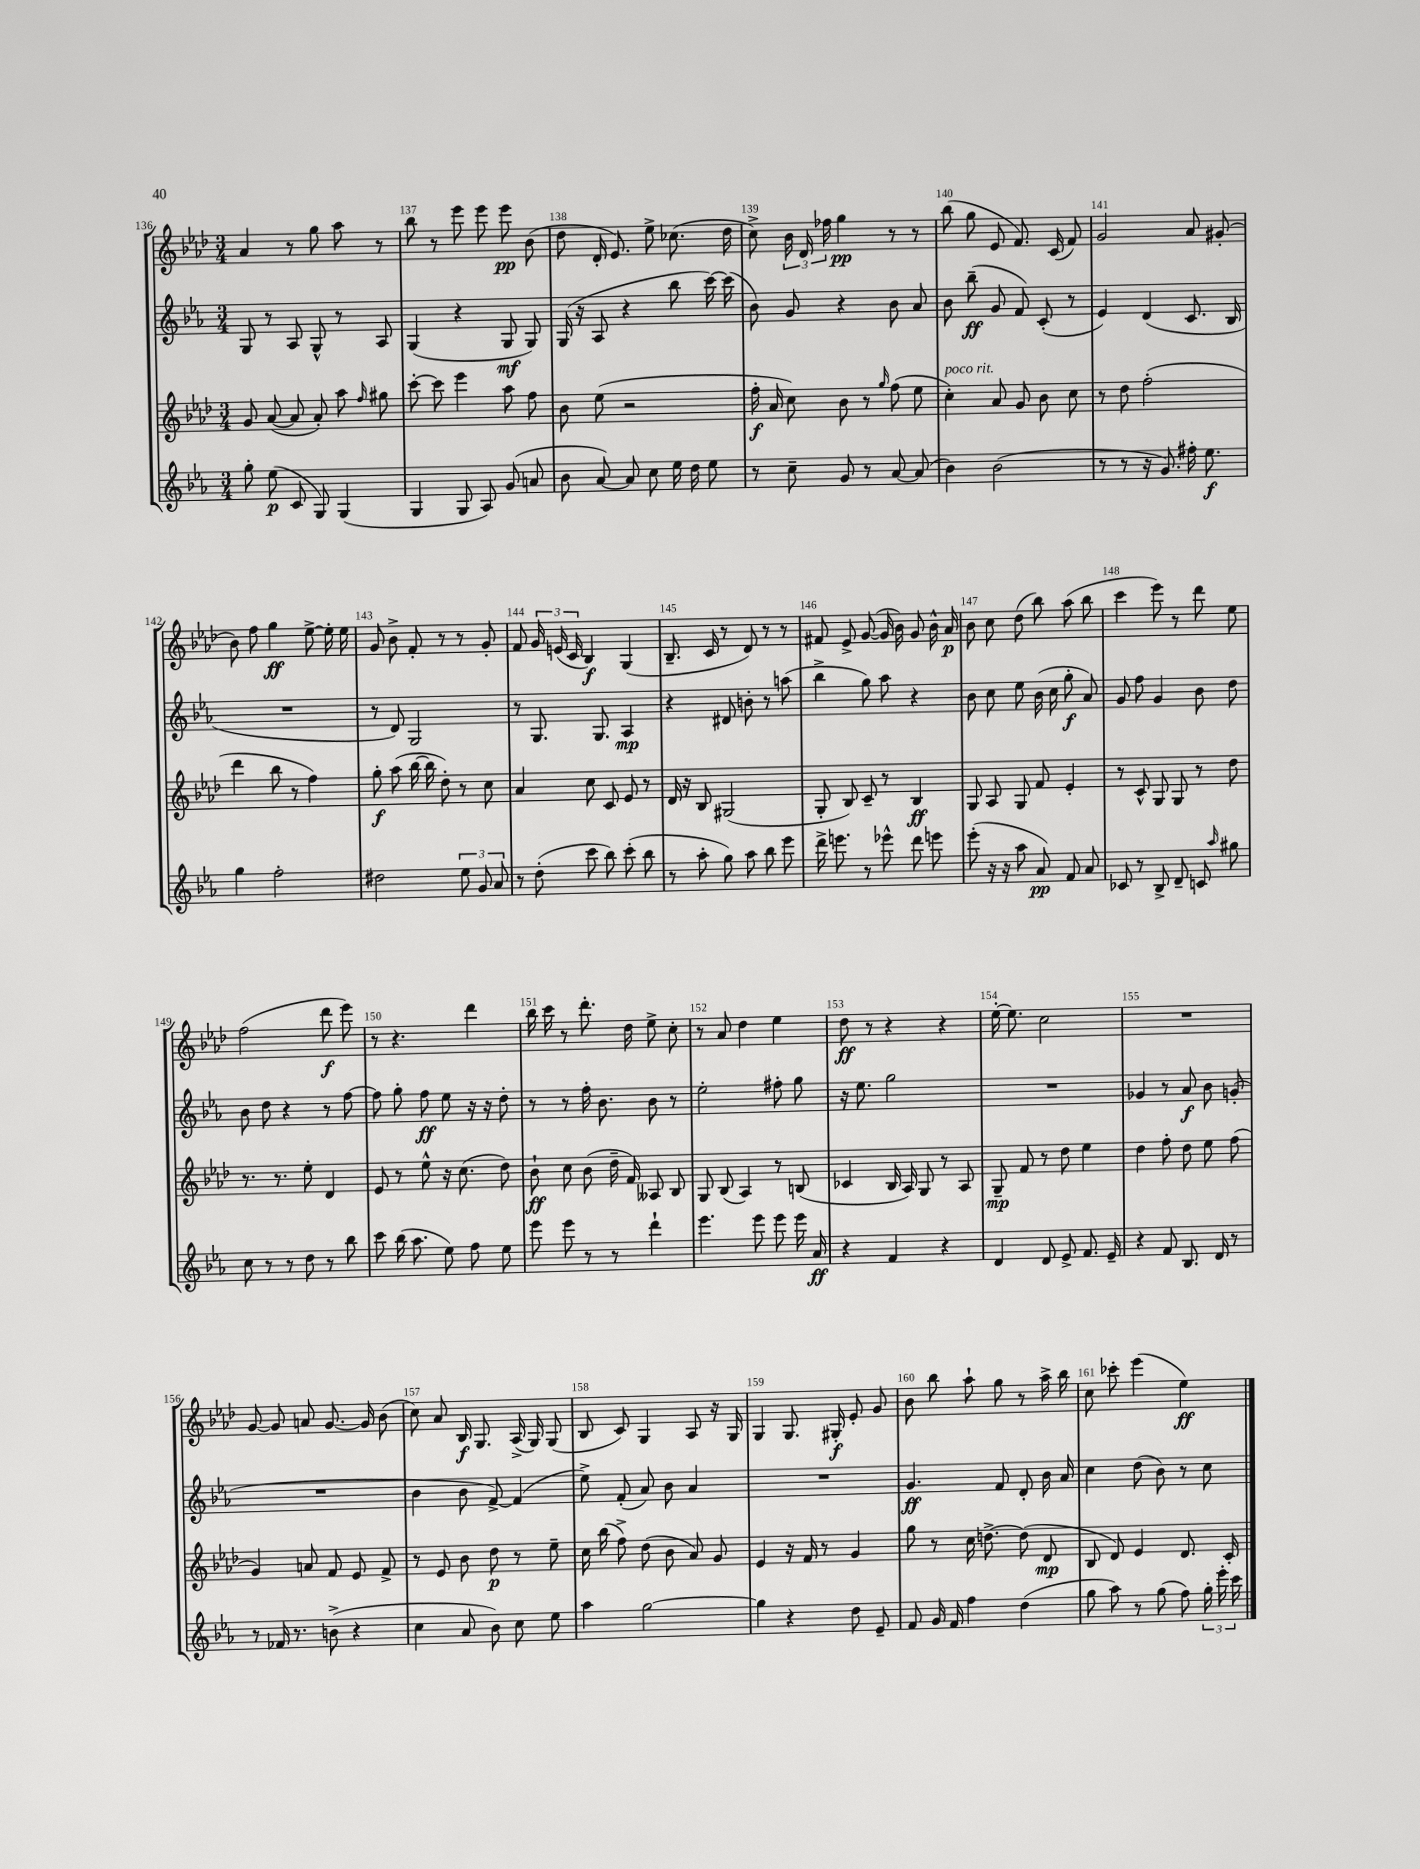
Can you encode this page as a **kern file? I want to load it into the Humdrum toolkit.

**kern	**dynam	**kern	**dynam	**kern	**dynam	**kern	**dynam
*part4	*part4	*part3	*part3	*part2	*part2	*part1	*part1
*staff4	*staff4	*staff3	*staff3	*staff2	*staff2	*staff1	*staff1
*clefG2	*	*clefG2	*	*clefG2	*	*clefG2	*
*k[b-e-a-]	*	*k[b-e-a-d-]	*	*k[b-e-a-]	*	*k[b-e-a-d-]	*
*M3/4	*	*M3/4	*	*M3/4	*	*M3/4	*
=136	=136	=136	=136	=136	=136	=136	=136
8gg'\	.	8g/	.	8G/	.	4a-/	.
(8ee-\	p	([8a-/	.	8r	.	.	.
8c/	.	8a-/]	.	8A-/	.	8r	.
8G/)	.	8a-'/)	.	8G^^/	.	8gg\	.
(4G/	.	8aa-\	.	8r	.	8aa-\	.
.	.	16qqff/	.	.	.	.	.
.	.	8gg#X\	.	8A-/	.	8r	.
=137	=137	=137	=137	=137	=137	=137	=137
4G/	.	[8ccc'\	.	(4G/	.	8bb-\	.
.	.	8ccc\]	.	.	.	8r	.
8G/	.	4eee-\	.	4r	.	8eee-\	.
8A-/)	.	.	.	.	.	8eee-\	.
(8g/	.	8aa-\	.	8G/	mf	8eee-\	pp
8an/	.	8ff\	.	8G/)	.	(8b-\	.
=138	=138	=138	=138	=138	=138	=138	=138
8b-\	.	8b-\	.	(16G/	.	8dd-\	.
.	.	.	.	16r	.	.	.
[8a-/)	.	(8ee-\	.	8A-/	.	16d-'/	.
.	.	.	.	.	.	8.e-/)	.
8a-/]	.	2r	.	4r	.	.	.
8cc\	.	.	.	.	.	8ee-^\	.
16ee-\	.	.	.	8bb-\	.	(8.cc-X\	.
16dd\	.	.	.	.	.	.	.
8ee-\	.	.	.	[16ccc\)	.	.	.
.	.	.	.	(16ccc\]	.	16dd-\	.
=139	=139	=139	=139	=139	=139	=139	=139
8r	.	16ff'\	f	8b-\)	.	8cc^\)	.
.	.	16a-/	.	.	.	.	.
8cc~\	.	8cc\)	.	8g/	.	24b-\	.
.	.	.	.	.	.	24d-/	.
.	.	.	.	.	.	24ff-X\	.
8g/	.	8b-\	.	4r	.	4gg\	pp
8r	.	8r	.	.	.	.	.
.	.	16qqgg/	.	.	.	.	.
[8a-/	.	(8ff\	.	8b-\	.	8r	.
(8a-/]	.	8ee-\	.	8a-/	.	8r	.
=140	=140	=140	=140	=140	=140	=140	=140
!	!	!LO:TX:a:i:t=poco rit.	!	!	!	!	!
4b-\)	.	4cc'\)	.	8b-\	.	(8bb-\	.
.	.	.	.	(8bb-~\	ff	8gg\	.
(2b-\	.	8a-/	.	8g/	.	8e-/	.
.	.	8g/	.	8f/)	.	8.f/)	.
.	.	8b-\	.	(8c'/	.	.	.
.	.	.	.	.	.	(16c/	.
.	.	8cc\	.	8r	.	8f/)	.
=141	=141	=141	=141	=141	=141	=141	=141
8r	.	8r	.	4e-/)	.	2g/	.
8r	.	8dd-\	.	.	.	.	.
16r	.	(2ff'\	.	(4d/	.	.	.
8.g/)	.	.	.	.	.	.	.
16ff#X'\	.	.	.	8.c/	.	8a-/	.
8.ee-\	f	.	.	.	.	.	.
.	.	.	.	.	.	(8g#X'/	.
.	.	.	.	16B-/	.	.	.
!!LO:LB:g=z
=142	=142	=142	=142	=142	=142	=142	=142
4gg\	.	4ddd-\	.	2.r	.	8b-\)	.
.	.	.	.	.	.	8ff\	.
2ff'\	.	8bb-\	.	.	.	4gg\	ff
.	.	8r	.	.	.	.	.
.	.	4ff\)	.	.	.	[8ee-^\	.
.	.	.	.	.	.	16ee-'\]	.
.	.	.	.	.	.	16ee-\	.
=143	=143	=143	=143	=143	=143	=143	=143
2dd#X\	.	8gg'\	f	8r	.	8g/	.
.	.	(8aa-\	.	8d/)	.	8b-^\	.
.	.	[16bb-\	.	2G/	.	8f'/	.
.	.	16bb-\]	.	.	.	.	.
.	.	8dd-'\)	.	.	.	8r	.
12ee-\	.	8r	.	.	.	8r	.
12g/	.	.	.	.	.	.	.
.	.	8cc\	.	.	.	8g'/	.
12a-/	.	.	.	.	.	.	.
=144	=144	=144	=144	=144	=144	=144	=144
8r	.	4a-/	.	8r	.	8f/	.
(8dd'\	.	.	.	8.G/	.	24g/	.
.	.	.	.	.	.	(24en/	.
.	.	.	.	.	.	24c/	.
8ccc\	.	8cc\	.	.	.	4B-/)	f
.	.	.	.	8.G/	.	.	.
8bb-\)	.	8c/	.	.	.	.	.
(8ccc'\	.	8e-/	.	4A-/	mp	(4G/	.
8bb-\	.	8r	.	.	.	.	.
=145	=145	=145	=145	=145	=145	=145	=145
8r	.	16d-/	.	4r	.	8.B-~/	.
.	.	16r	.	.	.	.	.
8aa-'\	.	8B-/	.	.	.	.	.
.	.	.	.	.	.	16c/	.
8gg\)	.	(2G#X/	.	8d#X/	.	8r	.
8aa-\	.	.	.	8bn'\	.	8d-/)	.
8bb-\	.	.	.	8r	.	8r	.
8eee-\	.	.	.	(8aan\	.	8r	.
=146	=146	=146	=146	=146	=146	=146	=146
16ddd^\	.	8G'/	.	4bb-^\	.	8f#X/	.
8.eeen\	.	.	.	.	.	.	.
.	.	8B-/)	.	.	.	8e-^/	.
8r	.	8c~/	.	8gg\)	.	([8g/	.
8eee-X^^\	.	8r	.	8aa-\	.	16g/]	.
.	.	.	.	.	.	16b-\)	.
8ddd\	.	4B-/	ff	4r	.	8g/	.
8eeen\	.	.	.	.	.	16b-^^\	.
.	.	.	.	.	.	16a-/	p
=147	=147	=147	=147	=147	=147	=147	=147
(8eee-'\	.	8G/	.	8b-\	.	8b-\	.
16r	.	8A-/	.	8cc\	.	8cc\	.
16r	.	.	.	.	.	.	.
8aa-\	.	8G/	.	8ee-\	.	(8dd-\	.
8a-/)	pp	8f/	.	(16b-\	.	8bb-\)	.
.	.	.	.	16cc\	.	.	.
8f/	.	4e-'/	.	8gg'\	f	(8aa-\	.
8a-/	.	.	.	8a-/)	.	8bb-\	.
=148	=148	=148	=148	=148	=148	=148	=148
8c-X/	.	8r	.	8g/	.	4ccc\	.
8r	.	8c^^/	.	8ff\	.	.	.
8B-^/	.	8G/	.	4g/	.	8eee-\)	.
8d~/	.	8G/	.	.	.	8r	.
8cn/	.	8r	.	8b-\	.	8ddd-\	.
16qqaa-/	.	.	.	.	.	.	.
8gg#X\	.	8dd-\	.	8dd\	.	8ee-\	.
!!LO:LB:g=z
=149	=149	=149	=149	=149	=149	=149	=149
8cc\	.	8.r	.	8b-\	.	(2ff\	.
8r	.	.	.	8dd\	.	.	.
.	.	8.r	.	.	.	.	.
8r	.	.	.	4r	.	.	.
8dd\	.	8ee-'\	.	.	.	.	.
8r	.	4d-/	.	8r	.	8ddd-\	f
8bb-\	.	.	.	[8ff\	.	8eee-\)	.
=150	=150	=150	=150	=150	=150	=150	=150
8ccc\	.	8e-/	.	8ff\]	.	8r	.
(16bb-\	.	8r	.	8gg'\	.	4.r	.
8.aa-\	.	.	.	.	.	.	.
.	.	8ee-^^\	.	8ff\	ff	.	.
8ee-\)	.	16r	.	8ee-\	.	.	.
.	.	(8.cc\	.	.	.	.	.
8ff\	.	.	.	16r	.	4ddd-\	.
.	.	.	.	16r	.	.	.
8ee-\	.	8dd-\)	.	8dd'\	.	.	.
=151	=151	=151	=151	=151	=151	=151	=151
8eee-\	.	8b-`\	ff	8r	.	16bb-\	.
.	.	.	.	.	.	16ccc\	.
8eee-\	.	8cc\	.	8r	.	8r	.
8r	.	(8b-\	.	16ff'\	.	8.ddd-'\	.
.	.	.	.	8.b-\	.	.	.
8r	.	16dd-~\	.	.	.	.	.
.	.	16f/)	.	.	.	16dd-\	.
4ddd`\	.	8A--X/	.	8b-\	.	8ee-^\	.
.	.	8B-/	.	8r	.	8cc'\	.
=152	=152	=152	=152	=152	=152	=152	=152
4.eee-\	.	8G/	.	2ee-'\	.	8r	.
.	.	(8B-/	.	.	.	8a-/	.
.	.	4A-/)	.	.	.	4dd-\	.
8eee-\	.	.	.	.	.	.	.
8eee-\	.	8r	.	8ff#X'\	.	4ee-\	.
16eee-\	.	(8Bn/	.	8gg\	.	.	.
16a-/	ff	.	.	.	.	.	.
=153	=153	=153	=153	=153	=153	=153	=153
4r	.	4c-X/	.	16r	.	8dd-\	ff
.	.	.	.	8.ee-\	.	.	.
.	.	.	.	.	.	8r	.
4f/	.	16B-/	.	2gg\	.	4r	.
.	.	16A-/)	.	.	.	.	.
.	.	8G/	.	.	.	.	.
4r	.	8r	.	.	.	4r	.
.	.	8A-/	.	.	.	.	.
=154	=154	=154	=154	=154	=154	=154	=154
4d/	.	8G~/	mp	2.r	.	[16ee-'\	.
.	.	.	.	.	.	8.ee-\]	.
.	.	8f/	.	.	.	.	.
8d/	.	8r	.	.	.	2cc\	.
8e-^/	.	8dd-\	.	.	.	.	.
8.f/	.	4ee-\	.	.	.	.	.
16e-~/	.	.	.	.	.	.	.
=155	=155	=155	=155	=155	=155	=155	=155
4r	.	4dd-\	.	4g-X/	.	2.r	.
8f/	.	8ff'\	.	8r	.	.	.
8.B-/	.	8dd-\	.	8a-/	f	.	.
.	.	8ee-\	.	8b-\	.	.	.
16d/	.	.	.	.	.	.	.
8r	.	(8ff\	.	(8gn'/	.	.	.
!!LO:LB:g=z
=156	=156	=156	=156	=156	=156	=156	=156
8r	.	4g/)	.	2.r	.	[8g/	.
16f-X/	.	.	.	.	.	8g/]	.
8.r	.	.	.	.	.	.	.
.	.	8an/	.	.	.	8an/	.
(8bn^\	.	8f/	.	.	.	[8.g/	.
4r	.	8e-/	.	.	.	.	.
.	.	.	.	.	.	16g/]	.
.	.	8f^/	.	.	.	(8b-\	.
=157	=157	=157	=157	=157	=157	=157	=157
4cc\	.	8r	.	4b-\	.	8cc\)	.
.	.	8e-/	.	.	.	8a-/	.
8a-/	.	8b-\	.	8b-\	.	16B-/	f
.	.	.	.	.	.	8.G/	.
8b-\)	.	8dd-\	p	[8f^/)	.	.	.
8cc\	.	8r	.	(4f/]	.	(16A-^/	.
.	.	.	.	.	.	16G/)	.
8ee-\	.	8ee-~\	.	.	.	(8G/	.
=158	=158	=158	=158	=158	=158	=158	=158
4aa-\	.	16cc\	.	8ee-^\)	.	8B-/	.
.	.	(16bb-\	.	.	.	.	.
.	.	8ff^\)	.	(8f'/	.	8c/)	.
[2gg\	.	(8dd-\	.	8a-/)	.	4G/	.
.	.	8b-\	.	8b-\	.	.	.
.	.	8a-/)	.	4a-/	.	8A-/	.
.	.	8g/	.	.	.	16r	.
.	.	.	.	.	.	16G/	.
=159	=159	=159	=159	=159	=159	=159	=159
4gg\]	.	4e-/	.	2.r	.	4G/	.
4r	.	16r	.	.	.	8.G/	.
.	.	16f/	.	.	.	.	.
.	.	8r	.	.	.	.	.
.	.	.	.	.	.	16G#X'/	f
8dd\	.	4g/	.	.	.	8e-'/	.
8e-~/	.	.	.	.	.	8g/	.
=160	=160	=160	=160	=160	=160	=160	=160
8f/	.	8gg\	.	4.g/	ff	8b-\	.
16g/	.	8r	.	.	.	8bb-\	.
16f/	.	.	.	.	.	.	.
4ff\	.	16cc\	.	.	.	8aa-`\	.
.	.	[8.ddn^\	.	.	.	.	.
.	.	.	.	8f/	.	8gg\	.
(4dd\	.	(8dd\]	.	8d'/	.	8r	.
.	.	8d-/	mp	16b-\	.	16aa-^\	.
.	.	.	.	16a-/	.	16bb-\	.
=161	=161	=161	=161	=161	=161	=161	=161
8gg\	.	8B-/	.	4cc\	.	8cc\	.
8aa-\)	.	8d-/)	.	.	.	8ccc-X'\	.
8r	.	4e-/	.	(8dd\	.	(4eee-\	.
(8gg\	.	.	.	8b-\)	.	.	.
8ff\)	.	8.d-/	.	8r	.	4ee-\)	ff
24gg'\	.	.	.	8cc\	.	.	.
24eee-'\	.	.	.	.	.	.	.
.	.	16c'/	.	.	.	.	.
24ccc\	.	.	.	.	.	.	.
==	==	==	==	==	==	==	==
*-	*-	*-	*-	*-	*-	*-	*-
